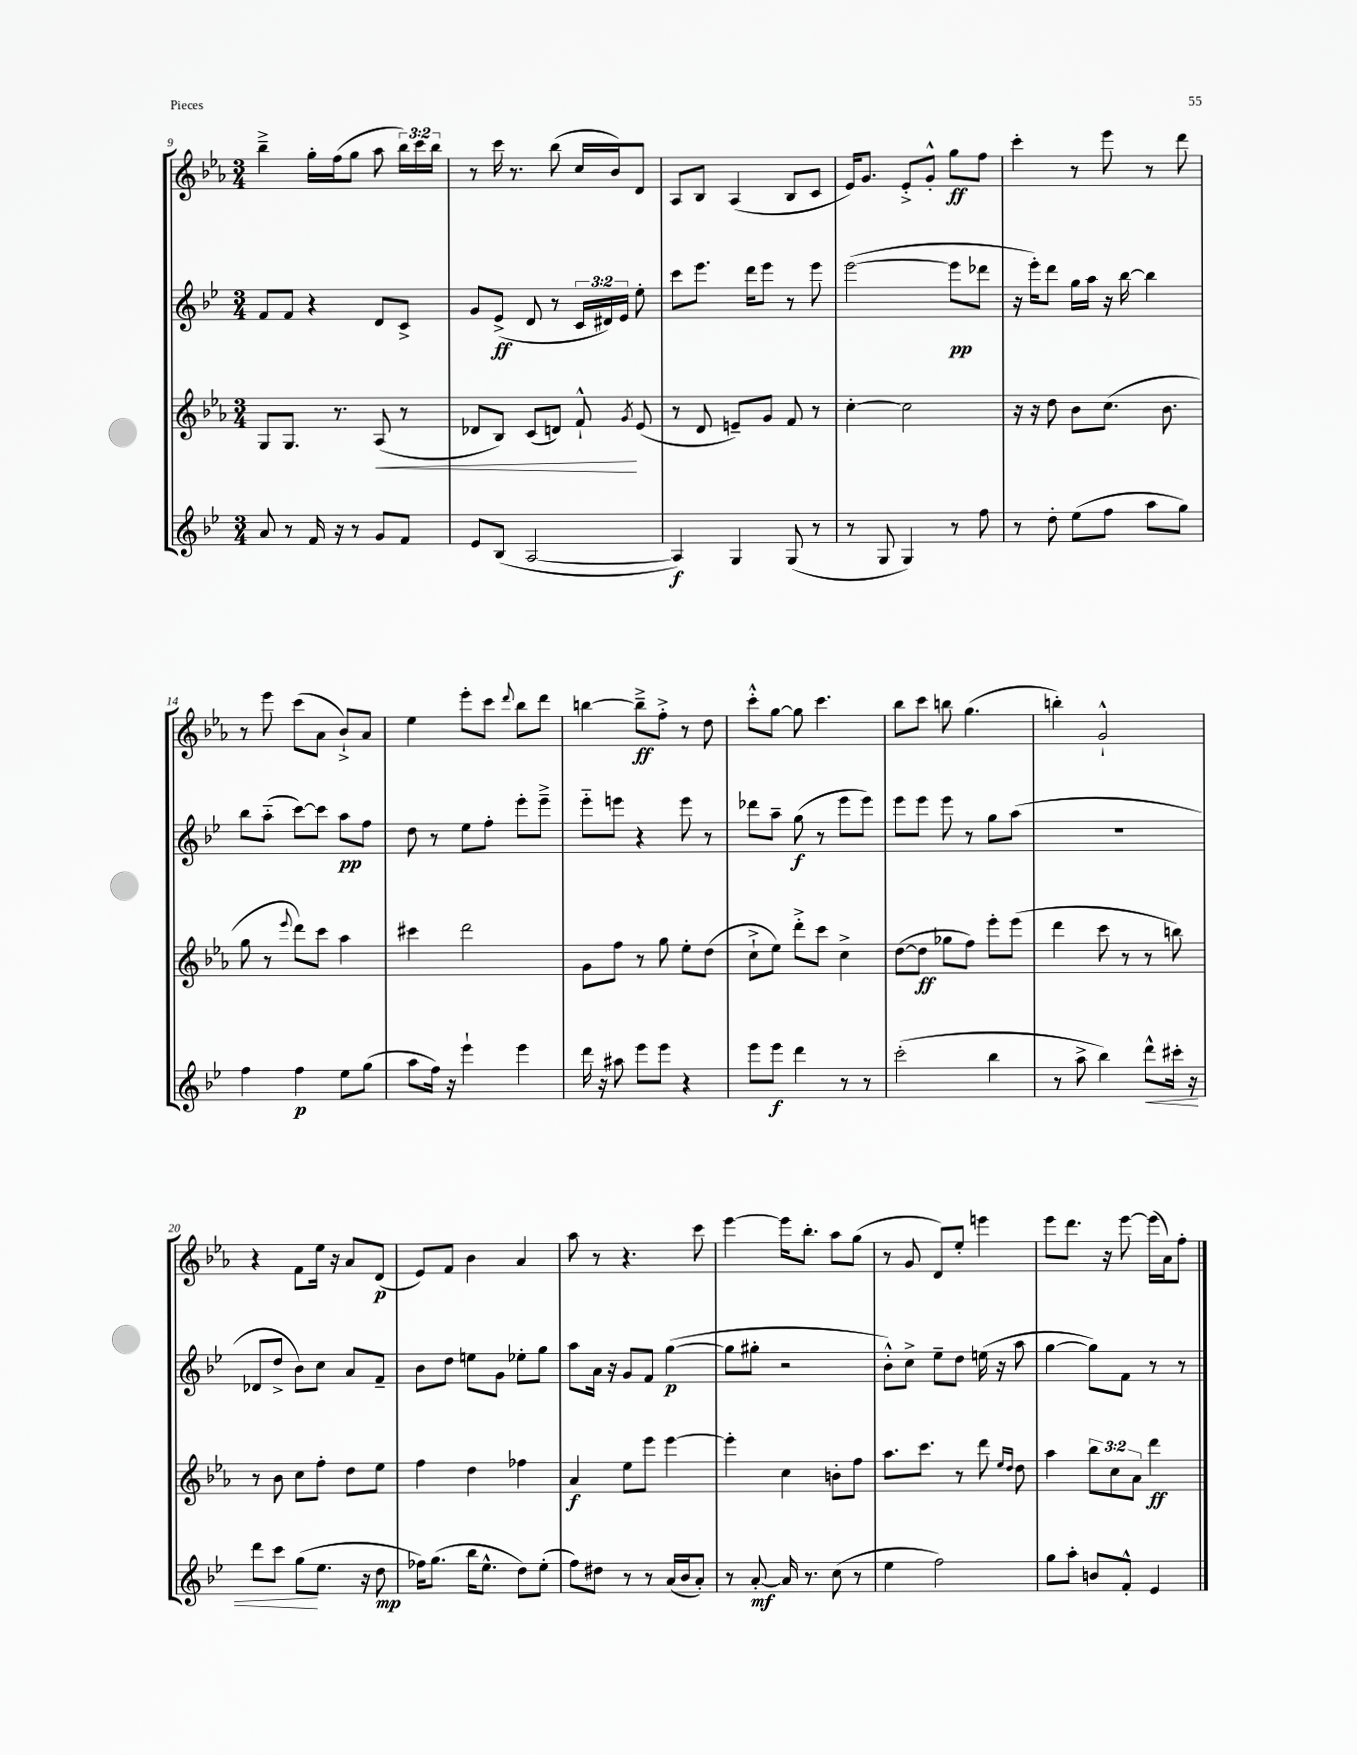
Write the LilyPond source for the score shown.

<<
\new StaffGroup <<
\new Staff = "s0" {
    \clef treble \key ees \major \numericTimeSignature \time 3/4 \override Staff.TupletNumber.text = #tuplet-number::calc-fraction-text
    \autoBeamOff bes''4---> g''16[-. f''16( g''8] aes''8 \tuplet 3/2 { bes''16[) c'''16 bes''16] } |
    r8 c'''16 r8. bes''8( c''16[ bes'16) d'8] |
    aes8[ bes8] aes4( bes8[ c'8] |
    ees'16[) g'8.] ees'8[-.-> g'8]-.-^ g''8[\ff f''8] |
    c'''4-. r8 ees'''8 r8 d'''8 |
    r8 ees'''8 c'''8[( aes'8] bes'8[-!->) aes'8] |
    ees''4 ees'''8[-. c'''8] \appoggiatura { d'''8 } bes''8[ d'''8] |
    b''4~ b''8[--->\ff f''8]-.-> r8 d''8 |
    c'''8[-.-^ g''8]~ g''8 c'''4. |
    bes''8[ c'''8] b''8 g''4.( |
    b''4-.) g'2-!-^ |
    r4 f'8[ ees''16] r16 aes'8[ d'8]\p( |
    ees'8[) f'8] bes'4 aes'4 |
    aes''8 r8 r4. c'''8 |
    ees'''4~ ees'''16[ bes''8.]-. aes''8[ g''8]( |
    r8 g'8 d'8[) ees''8]-. e'''4 |
    ees'''8[ d'''8.] r16 ees'''8~ ees'''16[( aes'16) f''8]-. \bar "|." |
}
\new Staff = "s1" {
    \clef treble \key bes \major \numericTimeSignature \time 3/4 \override Staff.TupletNumber.text = #tuplet-number::calc-fraction-text
    \autoBeamOff f'8[ f'8] r4 d'8[ c'8]-> |
    g'8[ ees'8]->\ff( d'8 r8 \tuplet 3/2 { c'16[ dis'16) ees'16] } ees''8-. |
    c'''8[ ees'''8.] d'''16[ ees'''8] r8 ees'''8 |
    ees'''2~( ees'''8[\pp des'''8] |
    r16 ees'''16[-.) d'''8] g''16[ a''16] r16 bes''16~ bes''4 |
    bes''8[ a''8]-_( c'''8[~) c'''8] a''8[\pp f''8] |
    d''8 r8 ees''8[ f''8]-. ees'''8[-. ees'''8]---> |
    ees'''8[-_ e'''8] r4 e'''8 r8 |
    des'''8[ a''8]-- g''8\f( r8 ees'''8[ ees'''8]) |
    ees'''8[ ees'''8] ees'''8 r8 g''8[ a''8]( |
    R2. |
    des'8[ d''8]-> bes'8[) c''8] a'8[ f'8]-- |
    bes'8[ d''8] e''8[ g'8] ees''8[-. g''8] |
    a''8[ a'16] r16 g'8[ f'8] g''4~\p( |
    g''8[ gis''8]-. r2 |
    bes'8[-.-^) c''8]-> ees''8[-- d''8] e''16( r16 a''8 |
    g''4~ g''8[) f'8] r8 r8 \bar "|." |
}
\new Staff = "s2" {
    \clef treble \key ees \major \numericTimeSignature \time 3/4 \override Staff.TupletNumber.text = #tuplet-number::calc-fraction-text
    \autoBeamOff g8[ g8.] r8. aes8\<( r8 |
    des'8[ bes8]) c'8[( d'8]) f'8-!-^\! \acciaccatura { g'8 } ees'8( |
    r8 d'8 e'8[--) g'8] f'8 r8 |
    c''4~-. c''2 |
    r16 r16 d''8 bes'8[ c''8.]( bes'8. |
    g''8 r8 \appoggiatura { ees'''8 } d'''8[) c'''8] aes''4 |
    cis'''4 d'''2 |
    g'8[ f''8] r8 g''8 ees''8[-. d''8]( |
    c''8[-!-> ees''8]) d'''8[-.-> c'''8] c''4-> |
    d''8[~( d''8]\ff ges''8[ f''8]) ees'''8[-. ees'''8]( |
    d'''4 c'''8 r8 r8 b''8) |
    r8 bes'8 c''8[ f''8]-. d''8[ ees''8] |
    f''4 d''4 fes''4 |
    aes'4\f ees''8[ ees'''8] ees'''4~ |
    ees'''4-. c''4 b'8[-. f''8] |
    aes''8.[ c'''8.] r8 d'''8 \grace { ees''16[ d''16] } d''8 |
    aes''4 \tuplet 3/2 { bes''8[ c''8 aes'8] } d'''4\ff \bar "|." |
}
\new Staff = "s3" {
    \clef treble \key bes \major \numericTimeSignature \time 3/4
    \autoBeamOff a'8 r8 f'16 r16 r8 g'8[ f'8] |
    ees'8[ bes8]( a2~ |
    a4\f) g4 g8( r8 |
    r8 g8 g4) r8 f''8 |
    r8 d''8-. ees''8[( f''8] a''8[ g''8]) |
    f''4 f''4\p ees''8[ g''8]( |
    a''8[ f''16]) r16 ees'''4-! ees'''4 |
    d'''16 r16 ais''8 ees'''8[ ees'''8] r4 |
    ees'''8[ ees'''8]\f d'''4 r8 r8 |
    c'''2-.( bes''4 |
    r8 a''8-> bes''4) d'''8[-^\< cis'''16]-. r16 |
    d'''8[ c'''8] g''8[\!( ees''8.] r16 d''8\mp |
    fes''16[) g''8.]( bes''16[ ees''8.]-^ d''8[) ees''8]-.( |
    f''8[) dis''8] r8 r8 a'16[( bes'16 a'8]-.) |
    r8 a'8~-.\mf a'16 r8. c''8( r8 |
    ees''4 f''2) |
    g''8[ a''8]-. b'8[ f'8]-.-^ ees'4 \bar "|." |
}
>>
>>
\layout { \context { \Score currentBarNumber = #9 } }
